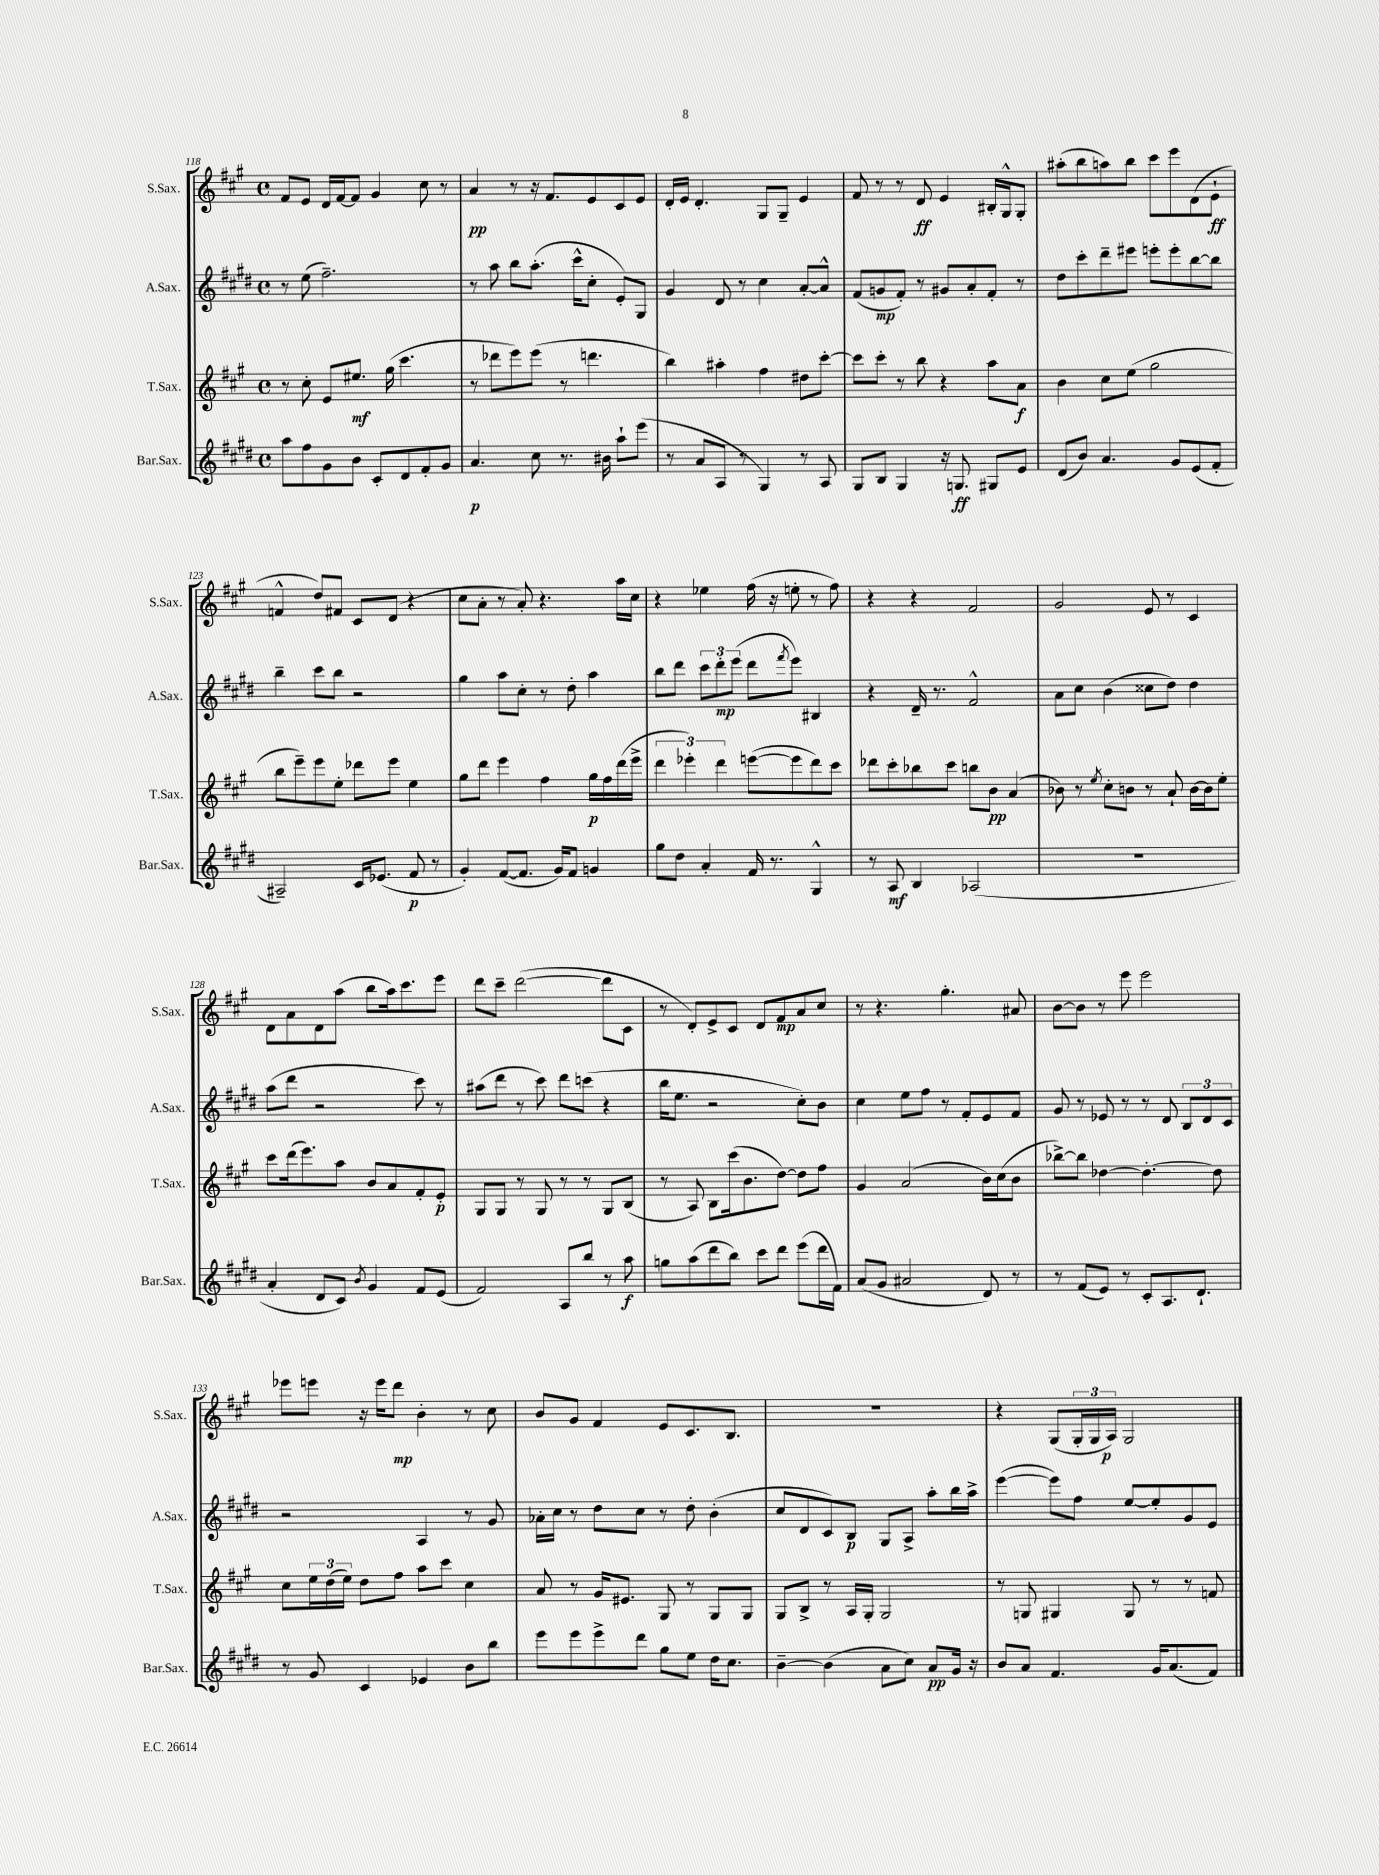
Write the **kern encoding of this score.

**kern	**dynam	**kern	**dynam	**kern	**dynam	**kern	**dynam
*part4	*part4	*part3	*part3	*part2	*part2	*part1	*part1
*staff4	*staff4	*staff3	*staff3	*staff2	*staff2	*staff1	*staff1
*I"Bar.Sax.	*	*I"T.Sax.	*	*I"A.Sax.	*	*I"S.Sax.	*
*I'Bar.Sax.	*	*I'T.Sax.	*	*I'A.Sax.	*	*I'S.Sax.	*
*clefG2	*	*clefG2	*	*clefG2	*	*clefG2	*
*k[f#c#g#d#]	*	*k[f#c#g#]	*	*k[f#c#g#d#]	*	*k[f#c#g#]	*
*M4/4	*	*M4/4	*	*M4/4	*	*M4/4	*
*met(c)	*	*met(c)	*	*met(c)	*	*met(c)	*
=118	=118	=118	=118	=118	=118	=118	=118
8aa\L	.	8r	.	8r	.	8f#/L	.
8ff#\	.	8cc#'\	.	(8ee\	.	8e/J	.
8g#\	.	8e/L	.	2.ff#~\)	.	16d/LL	.
.	.	.	.	.	.	[16f#/J	.
8b\J	.	8.ee#X/J	mf	.	.	8f#/J]	.
8c#'/L	.	.	.	.	.	4g#/	.
.	.	(16gg#\	.	.	.	.	.
8d#/	.	4.ccc#\	.	.	.	.	.
8f#'/	.	.	.	.	.	8cc#\	.
8g#/J	.	.	.	.	.	8r	.
=119	=119	=119	=119	=119	=119	=119	=119
4.a/	p	8r	.	8r	.	4a/	pp
.	.	8ddd-X\L	.	8aa\	.	.	.
.	.	8eee\)	.	8bb\L	.	8r	.
8cc#\	.	(8eee\J	.	(8.aa'\J	.	16r	.
.	.	.	.	.	.	8.f#/L	.
8.r	.	8r	.	.	.	.	.
.	.	.	.	16ccc#^^\KL	.	.	.
.	.	4.dddn\	.	8cc#'\J	.	8e/	.
16b#X\	.	.	.	.	.	.	.
8aa`\L	.	.	.	8e'/L)	.	8c#/	.
(8eee\J	.	.	.	8G#/J	.	8e/J	.
=120	=120	=120	=120	=120	=120	=120	=120
8r	.	4bb\)	.	4g#/	.	16d'/LL	.
.	.	.	.	.	.	16e/JJ	.
8a/L	.	.	.	.	.	4.d'/	.
8A/J	.	4aa#X'\	.	8d#/	.	.	.
8r	.	.	.	8r	.	.	.
4G#/)	.	4ff#\	.	4cc#\	.	8G#/L	.
.	.	.	.	.	.	8G#~/J	.
8r	.	8dd#X\L	.	[8a'/L	.	4e/	.
8A/	.	[8ccc#'\J	.	8a^^/J]	.	.	.
=121	=121	=121	=121	=121	=121	=121	=121
8G#/L	.	8ccc#\L]	.	(8f#/L	.	8f#/	.
8B/J	.	8ccc#'\J	.	8gn/	mp	8r	.
4G#/	.	8r	.	8f#'/J)	.	8r	.
.	.	8bb\	.	8r	.	8d/	ff
16r	.	4r	.	8g#X/L	.	4e/	.
8.Gn/	ff	.	.	.	.	.	.
.	.	.	.	8a'/	.	.	.
8G#X/L	.	8aa\L	.	8f#'/J	.	16B#X'/LL	.
.	.	.	.	.	.	16G#^^/J	.
8e/J	.	8a\J	f	8r	.	8G#'/J	.
=122	=122	=122	=122	=122	=122	=122	=122
(8d#/L	.	4b\	.	8dd#\L	.	(8aa#X'\L	.
8b/J)	.	.	.	8ccc#'\	.	8bb\	.
4.a/	.	8cc#\L	.	8ddd#~\	.	8aan\)	.
.	.	(8ee\J	.	8eee#X\J	.	8bb\J	.
.	.	2gg#\	.	8eeen'\L	.	8ccc#\L	.
8g#/L	.	.	.	8eee'\	.	8eee\	.
(8e/	.	.	.	[8bb\	.	(8d\	.
8f#'/J	.	.	.	8bb\J]	.	8e`\J	ff
!!LO:LB:g=z
=123	=123	=123	=123	=123	=123	=123	=123
2A#X~/)	.	8bb\L	.	4bb~\	.	4fn^^/	.
.	.	8eee~\)	.	.	.	.	.
.	.	8eee\	.	8ccc#\L	.	8dd/L)	.
.	.	8ee'\J	.	8bb\J	.	8f#X/J	.
16c#/KL	.	8ddd-X\L	.	2r	.	8c#/L	.
(8.e-X/J	.	.	.	.	.	.	.
.	.	8eee\J	.	.	.	(8d/J	.
8f#/	p	4ee\	.	.	.	4r	.
8r	.	.	.	.	.	.	.
=124	=124	=124	=124	=124	=124	=124	=124
4g#'/)	.	8gg#\L	.	4gg#\	.	8cc#\L	.
.	.	8ddd\J	.	.	.	8a'\J	.
([8f#/L	.	4eee\	.	8aa\L	.	8r	.
8.f#/J]	.	.	.	8cc#'\J	.	8a'/)	.
.	.	4ff#\	.	8r	.	4.r	.
16g#/KL)	.	.	.	.	.	.	.
8f#/J	.	.	.	8dd#'\	.	.	.
4gn/	.	16gg#\LL	p	4aa\	.	.	.
.	.	16ff#\	.	.	.	.	.
.	.	(16ddd\	.	.	.	16aa\LL	.
.	.	16eee^\JJ	.	.	.	16cc#\JJ	.
=125	=125	=125	=125	=125	=125	=125	=125
8gg#\L	.	6ddd\	.	8bb\L	.	4r	.
8dd#\J	.	.	.	8ddd#\J	.	.	.
.	.	6eee-X'\)	.	.	.	.	.
4a'/	.	.	.	12ccc#\L	.	4ee-X\	.
.	.	6ddd\	.	12ddd#'\	mp	.	.
.	.	.	.	(12eee\J	.	.	.
16f#/	.	([8eeen\L	.	8ddd#\L	.	(16ff#\	.
8.r	.	.	.	.	.	16r	.
.	.	.	.	8qfff#/	.	.	.
.	.	8eee\]	.	8eee\J)	.	8een'\	.
4G#^^/	.	8ddd\)	.	4B#X/	.	8r	.
.	.	8ccc#\J	.	.	.	8ff#\)	.
=126	=126	=126	=126	=126	=126	=126	=126
8r	.	8ddd-X\L	.	4r	.	4r	.
8A/	mf	8ccc#'\	.	.	.	.	.
4B/	.	8bb-X\	.	16d#~/	.	4r	.
.	.	.	.	8.r	.	.	.
.	.	8ccc#\J	.	.	.	.	.
(2A-X/	.	8bbn\L	.	2f#^^/	.	2f#/	.
.	.	8b\J	pp	.	.	.	.
.	.	(4a/	.	.	.	.	.
=127	=127	=127	=127	=127	=127	=127	=127
1r	.	8b-X\)	.	8a\L	.	2g#/	.
.	.	8r	.	8cc#\J	.	.	.
.	.	8qee/	.	.	.	.	.
.	.	8cc#'\L	.	(4b\	.	.	.
.	.	8bn\J	.	.	.	.	.
.	.	8r	.	8cc##X\L	.	8e/	.
.	.	8a`/	.	8dd#\J)	.	8r	.
.	.	[16b\LL	.	4dd#\	.	4c#/	.
.	.	16b\J]	.	.	.	.	.
.	.	8ee'\J	.	.	.	.	.
!!LO:LB:g=z
=128	=128	=128	=128	=128	=128	=128	=128
4a'/	.	8ccc#\L	.	(8aa\L	.	8d\L	.
.	.	(16ddd\k	.	8ddd#\J	.	8a\	.
.	.	8.eee\)	.	.	.	.	.
8d#/L	.	.	.	2r	.	8d\	.
8c#/J)	.	8aa\J	.	.	.	(8aa\J	.
8qb/	.	.	.	.	.	.	.
4g#/	.	8b/L	.	.	.	8bb\L	.
.	.	8a/	.	.	.	16aa\k)	.
.	.	.	.	.	.	8.ccc#\	.
8f#/L	.	8f#'/	.	8ccc#\)	.	.	.
(8e/J	.	8e'/J	p	8r	.	8eee\J	.
=129	=129	=129	=129	=129	=129	=129	=129
2f#/)	.	8G#/L	.	(8aa#X\L	.	8ddd\L	.
.	.	8G#/J	.	8ddd#\J	.	8ccc#~\J	.
.	.	8r	.	8r	.	([2ddd\	.
.	.	8G#/	.	8ccc#\)	.	.	.
8A/L	.	8r	.	8ddd#\L	.	.	.
8bb/J	.	8r	.	(8cccn\J	.	.	.
8r	.	8G#/L	.	4r	.	8ddd\L]	.
8aa\	f	(8B/J	.	.	.	8c#\J	.
=130	=130	=130	=130	=130	=130	=130	=130
8ggn\L	.	8r	.	16bb\KL	.	8r	.
.	.	.	.	8.ee\J	.	.	.
(8aa\	.	8A/)	.	.	.	8d'/L)	.
8ddd#\	.	8B\L	.	2r	.	8e^/	.
8bb\J)	.	(16ccc#\k	.	.	.	8c#/J	.
.	.	8.b\	.	.	.	.	.
8ccc#\L	.	.	.	.	.	8d/L	.
8ddd#\J	.	[8dd\J)	.	.	.	8f#/	mp
(8eee\L	.	8dd\L]	.	8cc#'\L)	.	8a/	.
16ddd#\L	.	8ff#\J	.	8b\J	.	8cc#/J	.
16f#\JJ)	.	.	.	.	.	.	.
=131	=131	=131	=131	=131	=131	=131	=131
(8a/L	.	4g#/	.	4cc#\	.	8r	.
8g#/J	.	.	.	.	.	4.r	.
2a#X/	.	(2a/	.	8ee\L	.	.	.
.	.	.	.	8ff#\J	.	.	.
.	.	.	.	8r	.	4.gg#'\	.
.	.	.	.	8f#'/L	.	.	.
8d#/)	.	16b\LL)	.	8e/	.	.	.
.	.	(16cc#\J	.	.	.	.	.
8r	.	8b\J	.	8f#/J	.	8a#X/	.
=132	=132	=132	=132	=132	=132	=132	=132
8r	.	[8bb-X^\L)	.	8g#/	.	[8b\L	.
(8f#/L	.	8bb-\J]	.	8r	.	8b\J]	.
8e/J)	.	[4dd-X\	.	8e-X/	.	8r	.
8r	.	.	.	8r	.	8eee\	.
8c#'/L	.	4.dd-'\_	.	8r	.	2eee\	.
8.A/	.	.	.	8d#/	.	.	.
.	.	.	.	12B/L	.	.	.
8.d#`/J	.	.	.	.	.	.	.
.	.	.	.	12d#/	.	.	.
.	.	8dd-\]	.	.	.	.	.
.	.	.	.	12c#/J	.	.	.
!!LO:LB:g=z
=133	=133	=133	=133	=133	=133	=133	=133
8r	.	8cc#\L	.	2r	.	8eee-X\L	.
8g#/	.	24ee\L	.	.	.	8eeen\J	.
.	.	(24dd\	.	.	.	.	.
.	.	24ee\JJ)	.	.	.	.	.
4c#/	.	8dd\L	.	.	.	16r	.
.	.	.	.	.	.	16eee\KL	.
.	.	8ff#\J	.	.	.	8ddd\J	mp
4e-X/	.	8aa\L	.	4A/	.	4b'\	.
.	.	8ccc#\J	.	.	.	.	.
8b\L	.	4cc#\	.	8r	.	8r	.
8bb\J	.	.	.	8g#/	.	8cc#\	.
=134	=134	=134	=134	=134	=134	=134	=134
8eee\L	.	8a/	.	16a-X'\LL	.	8b/L	.
.	.	.	.	16cc#\JJ	.	.	.
8eee\	.	8r	.	8r	.	8g#/J	.
8eee^\	.	16g#/KL	.	8dd#\L	.	4f#/	.
.	.	8.e#X/J	.	.	.	.	.
8ddd#\J	.	.	.	8cc#\J	.	.	.
8gg#\L	.	8G#/	.	8r	.	8e/L	.
8ee\J	.	8r	.	8dd#'\	.	8.c#/	.
16dd#\KL	.	8G#/L	.	(4b'\	.	.	.
8.cc#\J	.	.	.	.	.	8.B/J	.
.	.	8G#/J	.	.	.	.	.
=135	=135	=135	=135	=135	=135	=135	=135
[4b~\	.	8G#/L	.	8cc#/L	.	1r	.
.	.	8B^/J	.	8d#/	.	.	.
(4b\]	.	8r	.	8c#/)	.	.	.
.	.	16A/LL	.	8B/J	p	.	.
.	.	16G#'/JJ	.	.	.	.	.
8a\L	.	2G#/	.	8G#/L	.	.	.
8cc#\J)	.	.	.	8A^/J	.	.	.
8a/L	pp	.	.	8aa'\L	.	.	.
16g#/Jk	.	.	.	16bb\L	.	.	.
16r	.	.	.	16aa^\JJ	.	.	.
=136	=136	=136	=136	=136	=136	=136	=136
8b/L	.	8r	.	([4eee\	.	4r	.
8a/J	.	8Gn/	.	.	.	.	.
4.f#/	.	4G#X/	.	8eee\L])	.	(8G#/L	.
.	.	.	.	8ff#\J	.	24G#'/L	.
.	.	.	.	.	.	24G#/	.
.	.	.	.	.	.	24A/JJ)	p
.	.	8G#/	.	[8ee/L	.	2G#/	.
16g#/KL	.	8r	.	8ee'/]	.	.	.
(8.a/	.	.	.	.	.	.	.
.	.	8r	.	8g#/	.	.	.
8f#/J)	.	8fn/	.	8e/J	.	.	.
==	==	==	==	==	==	==	==
*-	*-	*-	*-	*-	*-	*-	*-
